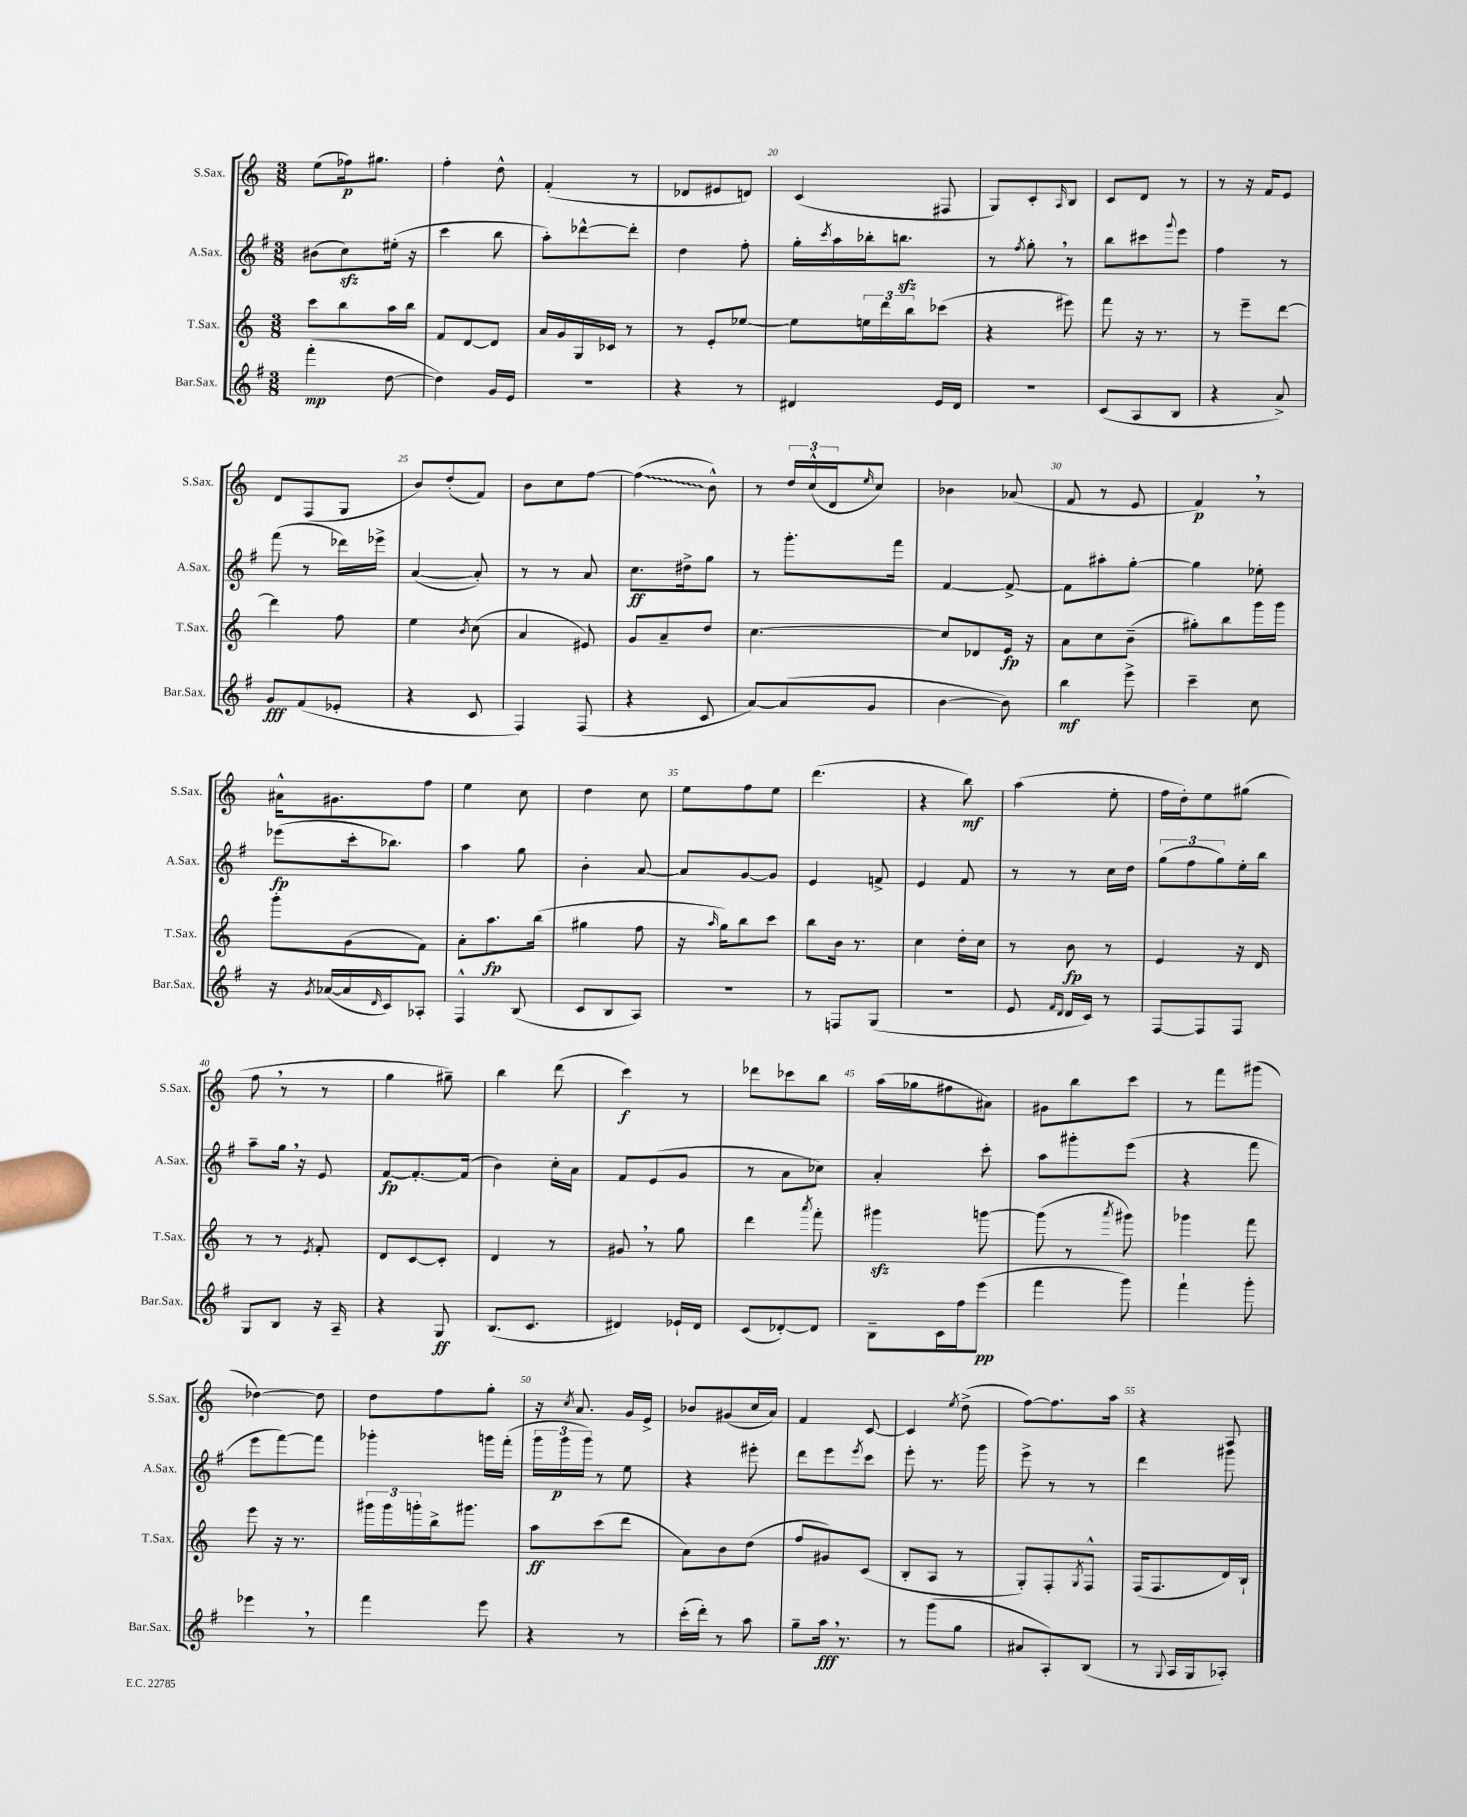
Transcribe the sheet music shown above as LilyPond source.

<<
\new StaffGroup <<
\new Staff = "s0" \with { instrumentName = "S.Sax." shortInstrumentName = "S.Sax." } {
    \clef treble \key c \major \numericTimeSignature \time 3/8
    e''8( fes''16\p) gis''8. |
    f''4-. d''8-^ |
    f'4-.( r8 |
    des'8 eis'8 d'8) |
    c'4( fis8 |
    g8) c'8-. \grace { a16 } b8 |
    c'8 d'8 r8 |
    r8 r16 f'16 e'8 |
    d'8 f8( g8 |
    b'8) d''8-.( f'8) |
    b'8 c''8 f''8~ |
    \once \override Glissando.style = #'zigzag f''4\glissando( b'8-^) |
    r8 \tuplet 3/2 { d''16 c''16-^( d'16 } \grace { e''16 } c''8) |
    bes'4 aes'8( |
    f'8 r8 e'8 |
    f'4\p) \breathe r8 |
    ais'16-^ gis'8. f''8 |
    e''4 c''8 |
    d''4 c''8 |
    e''8 f''8 e''8 |
    d'''4.( |
    r4 b''8\mf) |
    a''4( e''8-. |
    f''16 d''16-.) e''8 gis''8( |
    f''8 \breathe r8 r8 |
    g''4 gis''8--) |
    b''4 d'''8( |
    c'''4\f) r8 |
    des'''8 ces'''8 b''8 |
    a''16( ges''16 fis''8 ais'8) |
    gis'8 b''8 c'''8 |
    r8 f'''8 gis'''8( |
    des''4~) des''8 |
    d''8 f''8 g''8-. |
    r16 \acciaccatura { c''8 } a'8. g'16 e'16-> |
    bes'8 gis'8( c''16 a'16) |
    f'4 c'8~ |
    c'4 \acciaccatura { e''8 } d''8->( |
    f''8~) f''8. a''16 |
    r4 a8 \bar "|." |
}
\new Staff = "s1" \with { instrumentName = "A.Sax." shortInstrumentName = "A.Sax." } {
    \clef treble \key g \major \numericTimeSignature \time 3/8
    bis'8( c''8\sfz) eis''16-.( r16 |
    c'''4 b''8 |
    a''8-.) des'''8~-^ des'''8-. |
    d''4 fis''8-. |
    g''16-. \acciaccatura { c'''8 } a''16 bes''16-. b''8.\sfz |
    r8 \acciaccatura { fis''8 } g''8-. \breathe r8 |
    b''8 cis'''8 \appoggiatura { g'''8 } e'''8 |
    fis''4 r8 |
    fis'''8( r8 des'''16) ees'''16-> |
    a'4~( a'8-.) |
    r8 r8 a'8 |
    c''8.\ff dis''16-> g''8 |
    r8 g'''8.-. fis'''16 |
    fis'4~ fis'8~-> |
    fis'8 ais''8-. g''8~-. |
    g''4 ees''8-. |
    ees'''8\fp( c'''16-. bes''8.) |
    a''4 g''8 |
    b'4-. a'8~ |
    a'8 g'8~ g'8 |
    e'4 f'8-> |
    e'4 fis'8 |
    r8 r8 c''16 d''16 |
    \tuplet 3/2 { g''8( fis''8 g''8) } e''16-. b''16 |
    a''8-- g''16 \breathe r16 e'8 |
    fis'8~\fp fis'8.~-. fis'16( |
    b'4) c''16-. a'16 |
    fis'8 e'8( g'8 |
    r8 a'8 ces''8) |
    a'4-. c'''8-. |
    a''8 gis'''8-. e'''8( |
    r4 fis'''8 |
    e'''8 fis'''8~) fis'''8 |
    ges'''4-. g'''16 fis'''16-.( |
    \tuplet 3/2 { g'''16 g'''16\p g'''16) } r8 e''8 |
    r4 eis'''8-. |
    d'''8 e'''8 \acciaccatura { e'''8 } c'''8 |
    e'''8-. r8. g'''16 |
    e'''8-> r8 r8 |
    d'''4 gis'''8 \bar "|." |
}
\new Staff = "s2" \with { instrumentName = "T.Sax." shortInstrumentName = "T.Sax." } {
    \clef treble \key c \major \numericTimeSignature \time 3/8
    c'''8 b''8 a''16 b''16 |
    f'8 d'8~ d'8 |
    a'16 g'16 g16 ces'16 r8 |
    r8 e'8-. ees''8~ |
    ees''8 \tuplet 3/2 { e''16 d'''16 b''16 } ces'''8( |
    r4 eis'''8) |
    f'''8 r16 r8. |
    r8 e'''8-- d'''8~ |
    d'''4 f''8 |
    e''4 \acciaccatura { b'8 } c''8( |
    a'4 eis'8) |
    g'8 a'8-- d''8 |
    c''4.~ |
    c''8 des'8 e'16\fp r16 |
    a'8 c''8 b'8--( |
    gis''8-.) b''8 g'''16 g'''16 |
    g'''8-. g'8( f'8) |
    a'8-. a''8.\fp b''16( |
    gis''4 f''8 |
    r16 \grace { a''16 } g''16) b''8 c'''8 |
    b''8 b'16 r8. |
    c''4 d''16-. c''16 |
    r8 b'8\fp r8 |
    e'4 r16 d'16 |
    r8 r8 \acciaccatura { e'8 } f'8-. |
    d'8 c'8~ c'8-. |
    d'4 r8 |
    gis'8 \breathe r8 g''8 |
    d'''4 \acciaccatura { a'''8 } f'''8-. |
    gis'''4\sfz g'''8~ |
    g'''8( r8 \acciaccatura { a'''8 } gis'''8) |
    ges'''4 f'''8 |
    e'''8 r16 r8. |
    \tuplet 3/2 { gis'''16 gis'''16 g'''16-. } b''16-> gis'''8. |
    a''8\ff c'''8( d'''8 |
    a'8) b'8 d''8( |
    f''8 gis'8) c'8( |
    b8-. a8 r8 |
    g8-.) f8-. \acciaccatura { g8 } f8-^ |
    f16( f8. d'16) b16-! \bar "|." |
}
\new Staff = "s3" \with { instrumentName = "Bar.Sax." shortInstrumentName = "Bar.Sax." } {
    \clef treble \key g \major \numericTimeSignature \time 3/8
    fis'''4-.\mp( d''8~ |
    d''4) g'16 e'16 |
    R4. |
    r4 r8 |
    dis'4 e'16 dis'16 |
    R4. |
    c'8( a8 b8 |
    r4 a'8->) |
    g'8\fff fis'8( ees'8-. |
    r4 c'8 |
    fis4) fis8( |
    r4 c'8 |
    a'8~) a'8( g'8 |
    b'4~ b'8) |
    b''4\mf e'''8-> |
    c'''4-- c''8 |
    r16 \acciaccatura { g'8 } aes'16~( aes'16 \grace { d'16 } c'16) aes8-. |
    fis4-^ b8( |
    c'8 b8 a8) |
    R4. |
    r8 f8 g8( |
    R4. |
    e'8 \grace { fis'16 d'16 } d'16 c'16) r8 |
    fis8~ fis8 fis8 |
    g8 b8 r16 a16-- |
    r4 g8\ff |
    b8.( c'8. |
    dis'4) ees'16-! dis'16 |
    c'8( des'8~-.) des'8 |
    b8-- c'16 fis''16 e'''8\pp( |
    fis'''4 g'''8) |
    fis'''4-! g'''8-. |
    ees'''4 \breathe r8 |
    fis'''4 e'''8 |
    r4 r8 |
    c'''16-.( d'''16-.) r8 a''8 |
    g''8-- a''16\fff \breathe r8. |
    r8 g'''8( g''8 |
    ais'8 a8-.) b8( |
    r8 \appoggiatura { g8 } a16 g16 aes8-.) \bar "|." |
}
>>
>>
\layout { \context { \Score currentBarNumber = #16 \override BarNumber.break-visibility = ##(#f #t #t) barNumberVisibility = #(every-nth-bar-number-visible 5) } }
